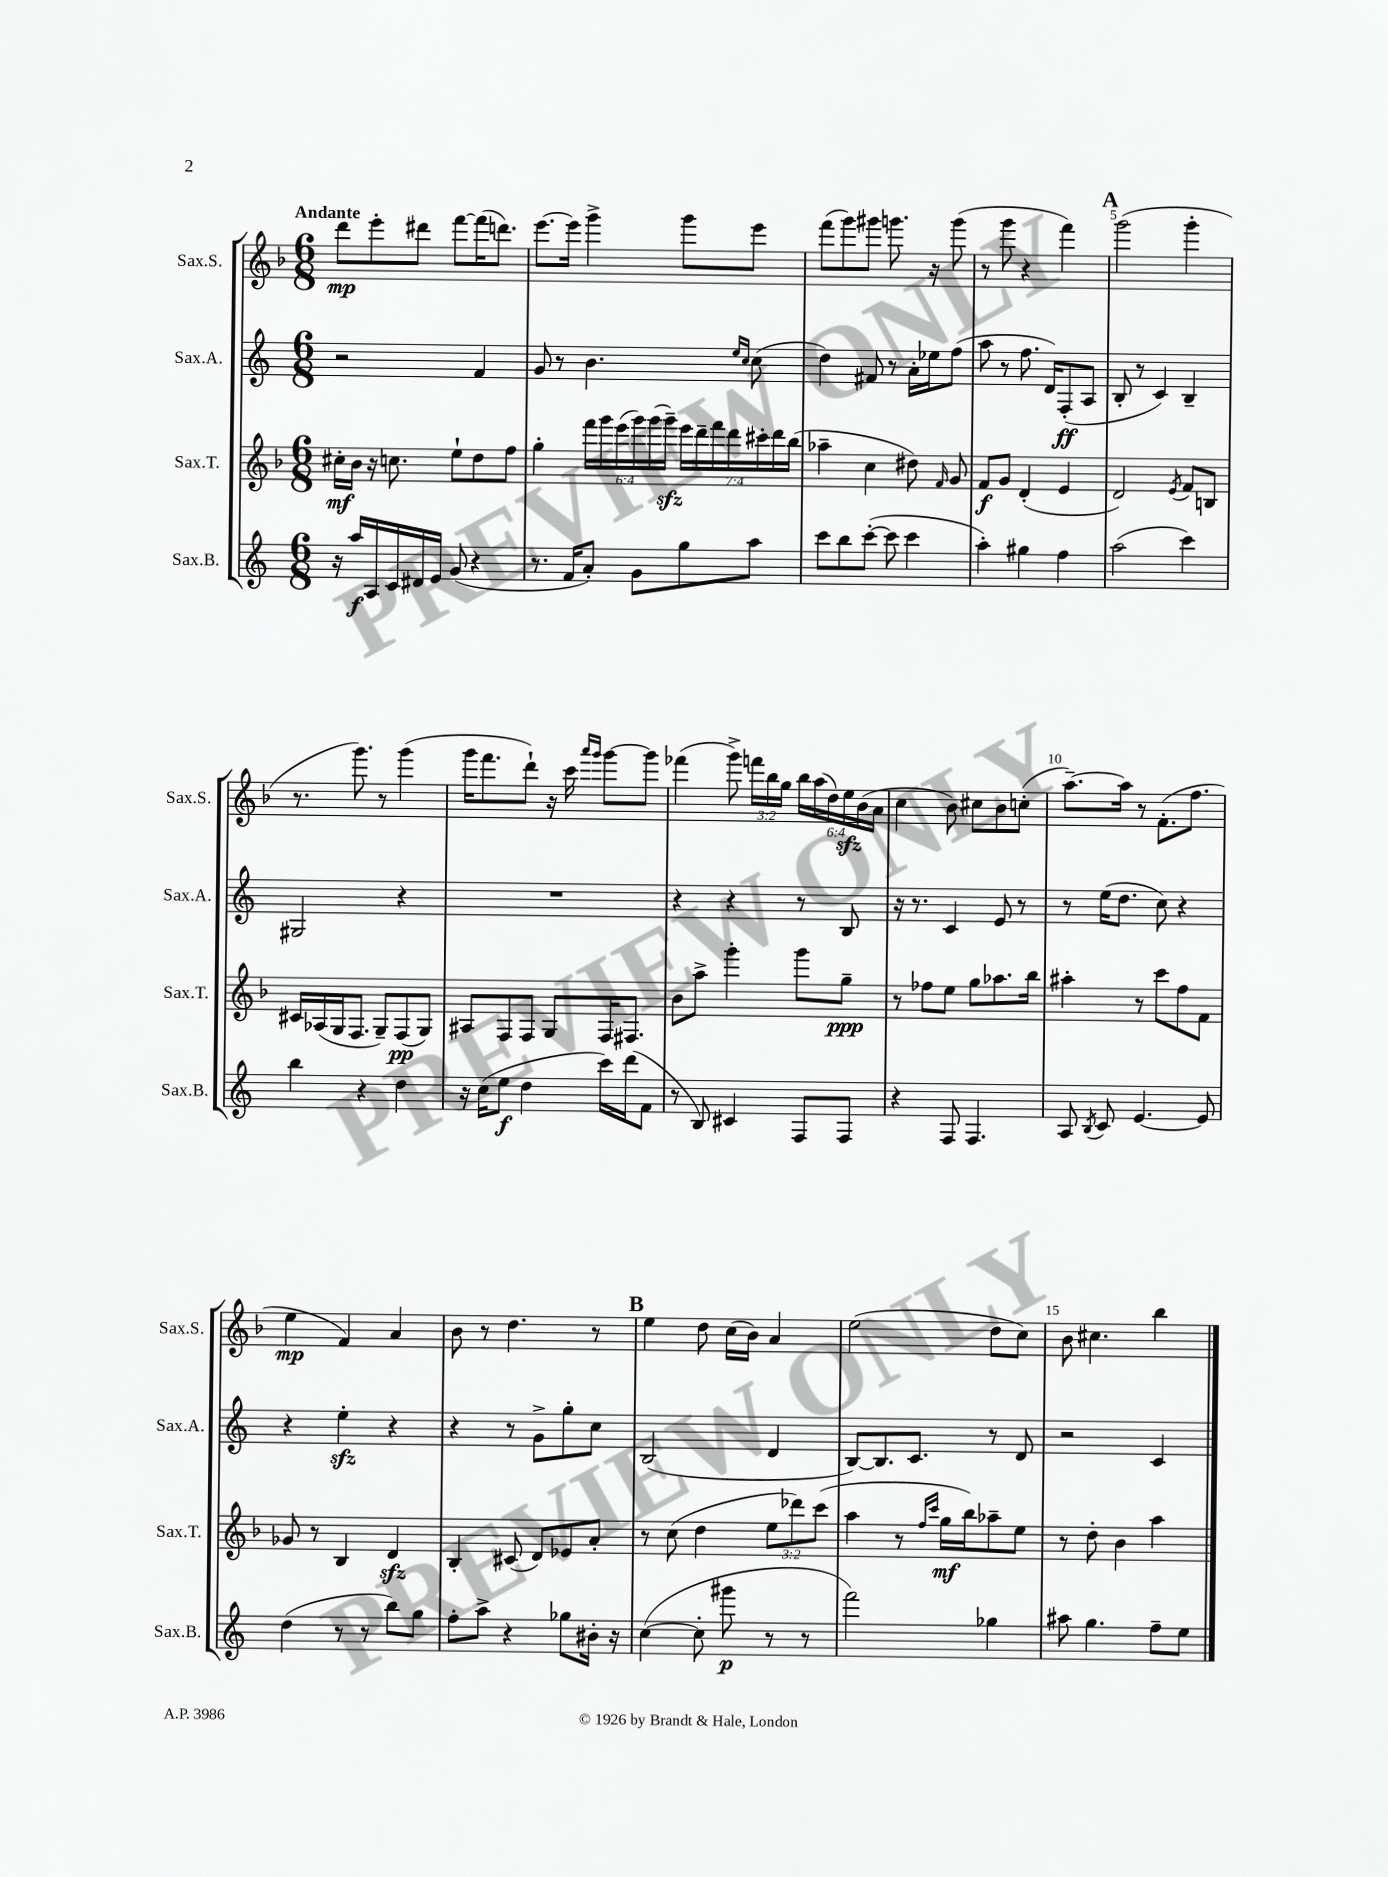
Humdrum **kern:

**kern	**kern	**kern	**kern
*staff4	*staff3	*staff2	*staff1
*clefG2	*clefG2	*clefG2	*clefG2
*k[]	*k[b-]	*k[]	*k[b-]
*M6/8	*M6/8	*M6/8	*M6/8
16r	16cc#'	2r	8ddd
16aa	16b-	.	.
16A	16r	.	8eee'
16c	8.cc	.	.
16d#	.	.	8ddd#
16e	.	.	.
(8g	8ee`	.	[8fff
4r	8dd	4f	(16fff]
.	.	.	8.ddd)
.	8ff	.	.
=	=	=	=
8.r	4gg'	8g	[8.eee
.	.	8r	.
16f	.	.	16eee]
8a')	24fff	4.b	4ggg^
.	24ggg	.	.
.	(24eee	.	.
8g	24ggg)	.	.
.	(24ggg	.	.
.	24ggg~)	.	.
8gg	28eee	.	8ggg
.	28ddd~	.	.
.	28fff	.	.
.	28ddd	.	.
.	.	16qqee	.
.	.	16qqcc	.
8aa	.	(8cc	8eee
.	28ccc#'	.	.
.	28ddd	.	.
.	(28bb-	.	.
=	=	=	=
8ccc	4aa-~	4dd)	(8fff
8bb	.	.	8ggg)
([8ccc'	4cc	8f#	8ggg#
8ccc]	.	8r	8.ggg
4ccc	8dd#)	16a'	.
.	.	16ee-	16r
.	16qqf	.	.
.	8g	(8ff	(8ggg
=	=	=	=
4aa')	8f	8aa	8r
.	8g	8r	8ggg
4gg#	(4d'	8.ff	4r
.	.	16d)	.
4ff	4e	(8F'	4fff)
.	.	8A	.
=	=	=	=
(2aa	2d)	8B'	(2ggg
.	.	8r	.
.	.	4c)	.
.	8qe	.	.
4ccc)	8f	4B~	4ggg'
.	8B	.	.
=	=	=	=
4bb	16c#	2G#	8.r
.	(16A-	.	.
.	16G	.	.
.	8.F	.	8.ggg)
4r	.	.	.
.	8G~)	.	8r
4dd	(8F	4r	(4ggg
.	8G)	.	.
=	=	=	=
16r	8A#	2.r	16ggg
(16cc	.	.	8.fff
8ee	8F	.	.
4dd	8F	.	8ddd`)
.	8G	.	16r
.	.	.	16ccc
.	.	.	16qqaaa
.	.	.	16qqggg
16ccc)	16F	.	[8ggg
(16ddd	8.F#	.	.
8f	.	.	8ggg]
=	=	=	=
8r	8b-	4r	(4fff-
8B)	8aa^	.	.
4c#	4ggg'	4r	8ggg^)
.	.	.	24fff
.	.	.	24bb-
.	.	.	24gg
8F	8ggg	8r	24bb-
.	.	.	(24aa
.	.	.	24dd)
8F	8gg~	8B	24ee
.	.	.	(24b-
.	.	.	24a
=	=	=	=
4r	8r	16r	4cc
.	.	8.r	.
.	8ff-	.	.
8F	8ee	4c	8b-)
4.F	8gg	.	8cc#
.	8.aa-	8e	8b-
.	.	8r	(8cc'
.	16bb-	.	.
=	=	=	=
8A	4aa#'	8r	[8.aa~)
8qB	.	.	.
8c	.	(16ee	.
.	.	8.dd	16aa]
[4.e	8r	.	8r
.	8ccc	8cc)	(8.f'
.	8ff	4r	.
.	.	.	8.ff
8e]	8f	.	.
=	=	=	=
(4dd	8g-	4r	4ee
.	8r	.	.
8r	4B-	4ee'	4f)
8r	.	.	.
8bb)	4d	4r	4a
8gg	.	.	.
=	=	=	=
8ff'	4B-'	4r	8b-
8aa^	.	.	8r
4r	(8c#	8r	4.dd
.	8d)	8g^	.
8gg-	8e-	8gg'	.
16b#'	8a'	8cc	8r
16r	.	.	.
=	=	=	=
([4cc	8r	(2B	4ee
.	(8cc	.	.
8cc']	4dd	.	8dd
8ggg#	.	.	(16cc
.	.	.	16b-)
8r	12ee	4d	4a
.	12ddd-)	.	.
8r	.	.	.
.	(12ccc	.	.
=	=	=	=
2fff)	4aa	[8B)	(2ee
.	.	8.B]	.
.	8r	.	.
.	.	8.c	.
.	16qqff	.	.
.	16qqccc	.	.
.	16gg	.	.
.	16bb-)	.	.
4gg-	8aa-~	8r	8dd
.	8ee	8d	8cc)
=	=	=	=
8aa#	8r	2r	8b-
4.gg	8dd'	.	4.cc#
.	4b-	.	.
8ff~	4aa	4c	4bb-
8ee	.	.	.
==	==	==	==
*-	*-	*-	*-
